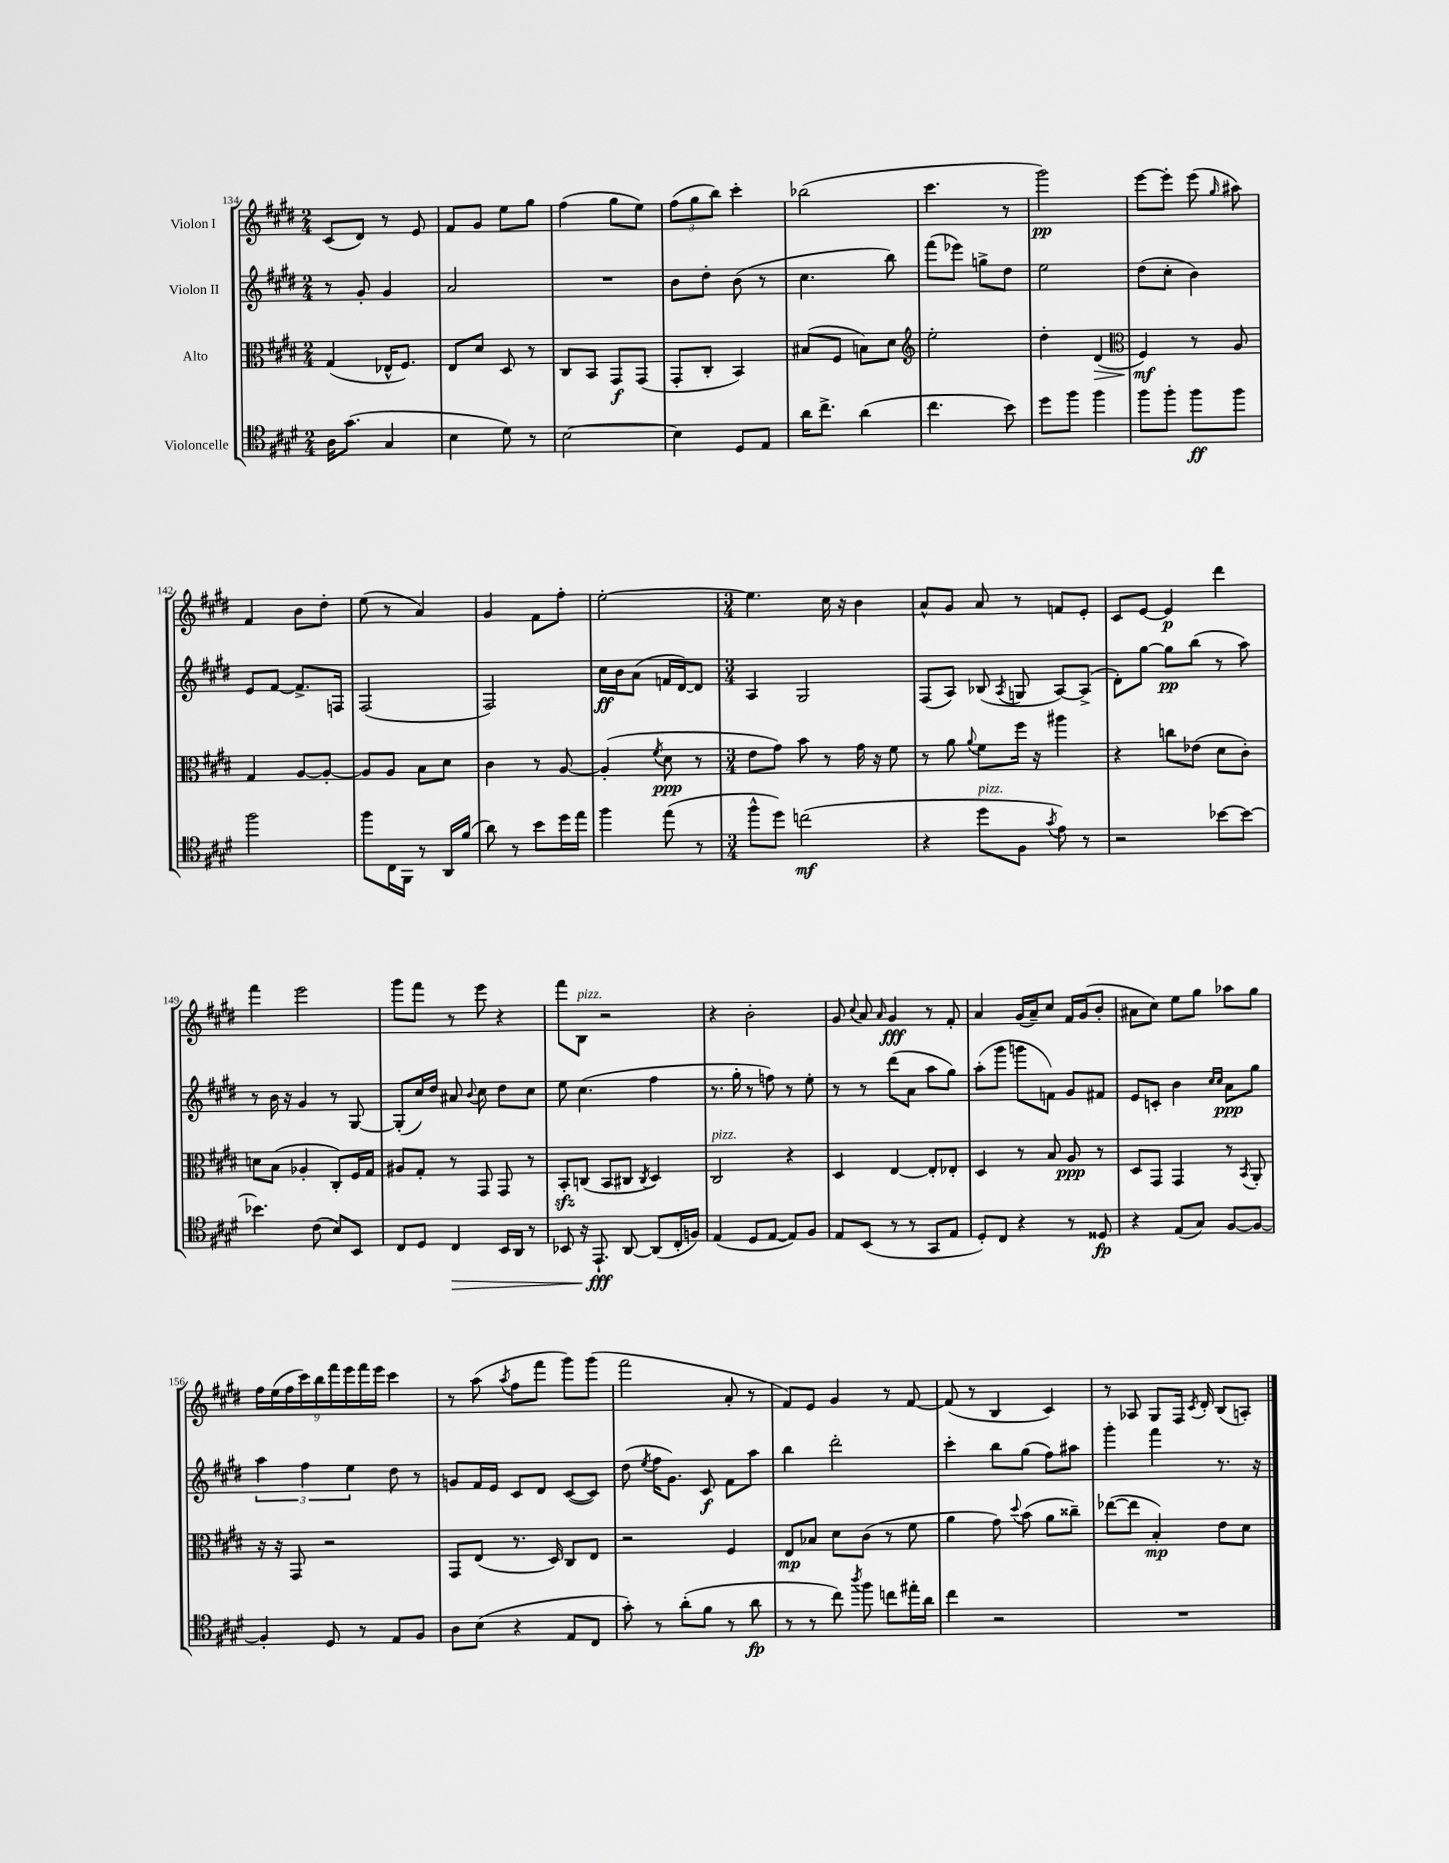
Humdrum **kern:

**kern	**kern	**kern	**kern
*staff4	*staff3	*staff2	*staff1
*clefC4	*clefC3	*clefG2	*clefG2
*k[f#c#g#d#]	*k[f#c#g#d#]	*k[f#c#g#d#]	*k[f#c#g#d#]
*M2/4	*M2/4	*M2/4	*M2/4
16A	(4G#	8r	(8c#
(8.g#	.	.	.
.	.	8g#'	8d#)
4G#	16E-^^	4g#	8r
.	8.F#)	.	.
.	.	.	8e
=	=	=	=
4B	8E	2a	8f#
.	8d#	.	8g#
8d#)	8D#	.	8ee
8r	8r	.	8gg#
=	=	=	=
[2B	8C#	2r	(4ff#
.	8BB	.	.
.	8GG#	.	8gg#
.	(8GG#	.	8ee)
=	=	=	=
4B]	8GG#'	8b	(12ff#
.	.	.	12gg#
.	8C#'	8dd#'	.
.	.	.	12bb)
8D#	4BB)	(8b	4ccc#'
8E	.	8r	.
=	=	=	=
16a	(8B#	4.cc#	(2bb-
8.cc#^	.	.	.
.	8F#	.	.
(4a	8B)	.	.
.	8d#	8bb)	.
=	=	=	=
*	*clefG2	*	*
4.cc#	2ee'	(8fff#	4.ccc#
.	.	8eee-)	.
.	.	8gg^	.
8b)	.	8dd#	8r
=	=	=	=
8dd#	4dd#'	2ee	2ggg#)
8ff#	.	.	.
4ff#	(4d#	.	.
=	=	=	=
*	*clefC3	*	*
8ff#	4F#)	(8dd#	[8eee
8ff#'	.	8cc#'	8eee']
8ff#	8r	4b)	(8eee
.	.	.	16qqgg#
8ff#	8A	.	8aa#)
=	=	=	=
2ff#	4G#	8e	4f#
.	.	[8f#	.
.	[8A	8.f#^]	8b
.	8A'_	.	8dd#'
.	.	16F	.
=	=	=	=
8ff#	8A]	(2F#	(8ee
16C#	8A	.	8r
16FF#	.	.	.
8r	8B	.	4a)
16AA	8d#	.	.
(16f#	.	.	.
=	=	=	=
8a)	4c#	2F#)	4g#
8r	.	.	.
8b	8r	.	8f#
16dd#	[8A	.	8ff#'
16ee	.	.	.
=	=	=	=
4ff#	(4A']	16cc#	[2ee'
.	.	16b	.
.	.	(8a	.
.	8qf#	.	.
(8ee	8d#	16f	.
.	.	[16d#)	.
8r	8r	8d#]	.
=	=	=	=
*M3/4	*M3/4	*M3/4	*M3/4
8ff#^^	8e	4A	4.ee]
8dd#)	8g#)	.	.
(2cc	8b	2G#	.
.	8r	.	16cc#
.	.	.	16r
.	16g#	.	4b
.	16r	.	.
.	8f#	.	.
=	=	=	=
4r	8r	(8F#	8a^^
.	8a	8A)	8g#
.	8qqa	.	.
8dd#	8f#	(8B-	8a
.	.	8qA	.
8F#	16ff#	8G	8r
.	16r	.	.
8qg#	.	.	.
8e)	4aa#	[8A)	8f
8r	.	(8A^]	8e'
=	=	=	=
2r	4r	8d#')	8c#
.	.	[8gg#	[8e
.	8cc	8gg#]	4e]
.	(8e-	(8bb	.
[8b-	8d#	8r	4ddd#
8b-_	8c#')	8aa)	.
=	=	=	=
4.b-]	8d	8r	4fff#
.	(8B	16b	.
.	.	16r	.
.	4A-'	4g#	2eee
(8c#	.	.	.
8B)	8C#')	8r	.
8BB	16F#	[8G#	.
.	16G#	.	.
=	=	=	=
8C#	8A#	(8G#']	8ggg#
8D#	8G#'	16cc#)	8fff#
.	.	16dd#	.
4C#	8r	8a#	8r
.	.	8qqb	.
.	8GG#	8cc#	8eee
16BB	8GG#	8dd#	4r
16AA	.	.	.
8r	8r	8cc#	.
=	=	=	=
8BB-	8BB'	8ee	8fff#
16r	(8C	(4.cc#	8B
8.EE`	.	.	.
.	8BB	.	2r
[8AA	8C#	.	.
.	8qC#	.	.
(8AA]	4D#)	4ff#	.
16C#'	.	.	.
16F)	.	.	.
=	=	=	=
(4E	2C#	8.r	4r
.	.	16gg#'	.
8D#	.	8r	2b'
[8E	.	8ff)	.
8E])	4r	8r	.
8F#	.	8ee'	.
=	=	=	=
8E	4D#	8r	8g#
.	.	.	8qqcc#
(8BB	.	8r	8a
.	.	.	16qqa
8r	[4E	(8ddd#	4g#
8r	.	8a	.
8GG#	8E']	8aa	8r
8E	8E-'	8gg#)	8f#'
=	=	=	=
8D#')	4D#	(8aa'	4a
8C#	.	8ggg#	.
4r	8r	8ggg	(16g#
.	.	.	16a~)
.	8B	8f)	8cc#
8r	8A	8g#	16f#
.	.	.	(16g#
8D##	8r	8f#	8b'
=	=	=	=
4r	8D#	8e	8a#
.	8GG#	8c'	8cc#)
(8E	4GG#	4b	8ee
8G#)	.	.	8gg#
.	.	16qqcc#	.
.	.	16qqcc#	.
[8F#	8r	8a	8aa-
.	8qBB	.	.
8F#_	8AA'	8gg#	8gg#
=	=	=	=
4F#']	16r	6aa	18ff#
.	.	.	(18ee
.	16r	.	.
.	.	.	18ff#
.	8GG#	.	.
.	.	6ff#	18ccc#)
.	.	.	18bb
8D#	2r	.	.
.	.	.	18fff#
.	.	6ee	18eee
8r	.	.	.
.	.	.	18fff#
.	.	.	18eee
8E	.	8dd#	4ccc#
8F#	.	8r	.
=	=	=	=
8A	8GG#	8g	8r
(8B	(8E	16f#	(8aa
.	.	16e	.
.	.	.	8qaa
4r	8.r	8c#	8ff#
.	.	8d#	8fff#
.	16D#)	.	.
8E	8C#	([8c#	8ggg#)
8C#	8E	8c#])	(8ggg#
=	=	=	=
8g#')	2r	(8dd#	2fff#
.	.	8qee	.
8r	.	16ff#	.
.	.	8.g#)	.
(8a'	.	.	.
8f#	.	8c#	.
8r	4F#	8f#	8a'
8a	.	8aa	8r
=	=	=	=
8r	8E	4bb	8f#)
8r	8B-	.	8e
8cc#)	8d#	2ddd#'	4g#
8qaa	.	.	.
8ff#	(8c#	.	.
8cc	8r	.	8r
16ee#'	8f#	.	[8f#
16a	.	.	.
=	=	=	=
4cc#	4a	4ccc#'	(8f#]
.	.	.	8r
2r	8g#)	8bb	4B
.	8qqdd#	.	.
.	(8b	(8gg#	.
.	8a	8ff#)	4c#)
.	8cc##~)	8aa#	.
=	=	=	=
2.r	([8ee-	4ggg#'	8r
.	8ee-]	.	8A-
.	4B')	4fff#	8G#
.	.	.	16F#
.	.	.	8qc#
.	.	.	16d#'
.	8e	8.r	(8B
.	8d#	.	8A')
.	.	16r	.
==	==	==	==
*-	*-	*-	*-
